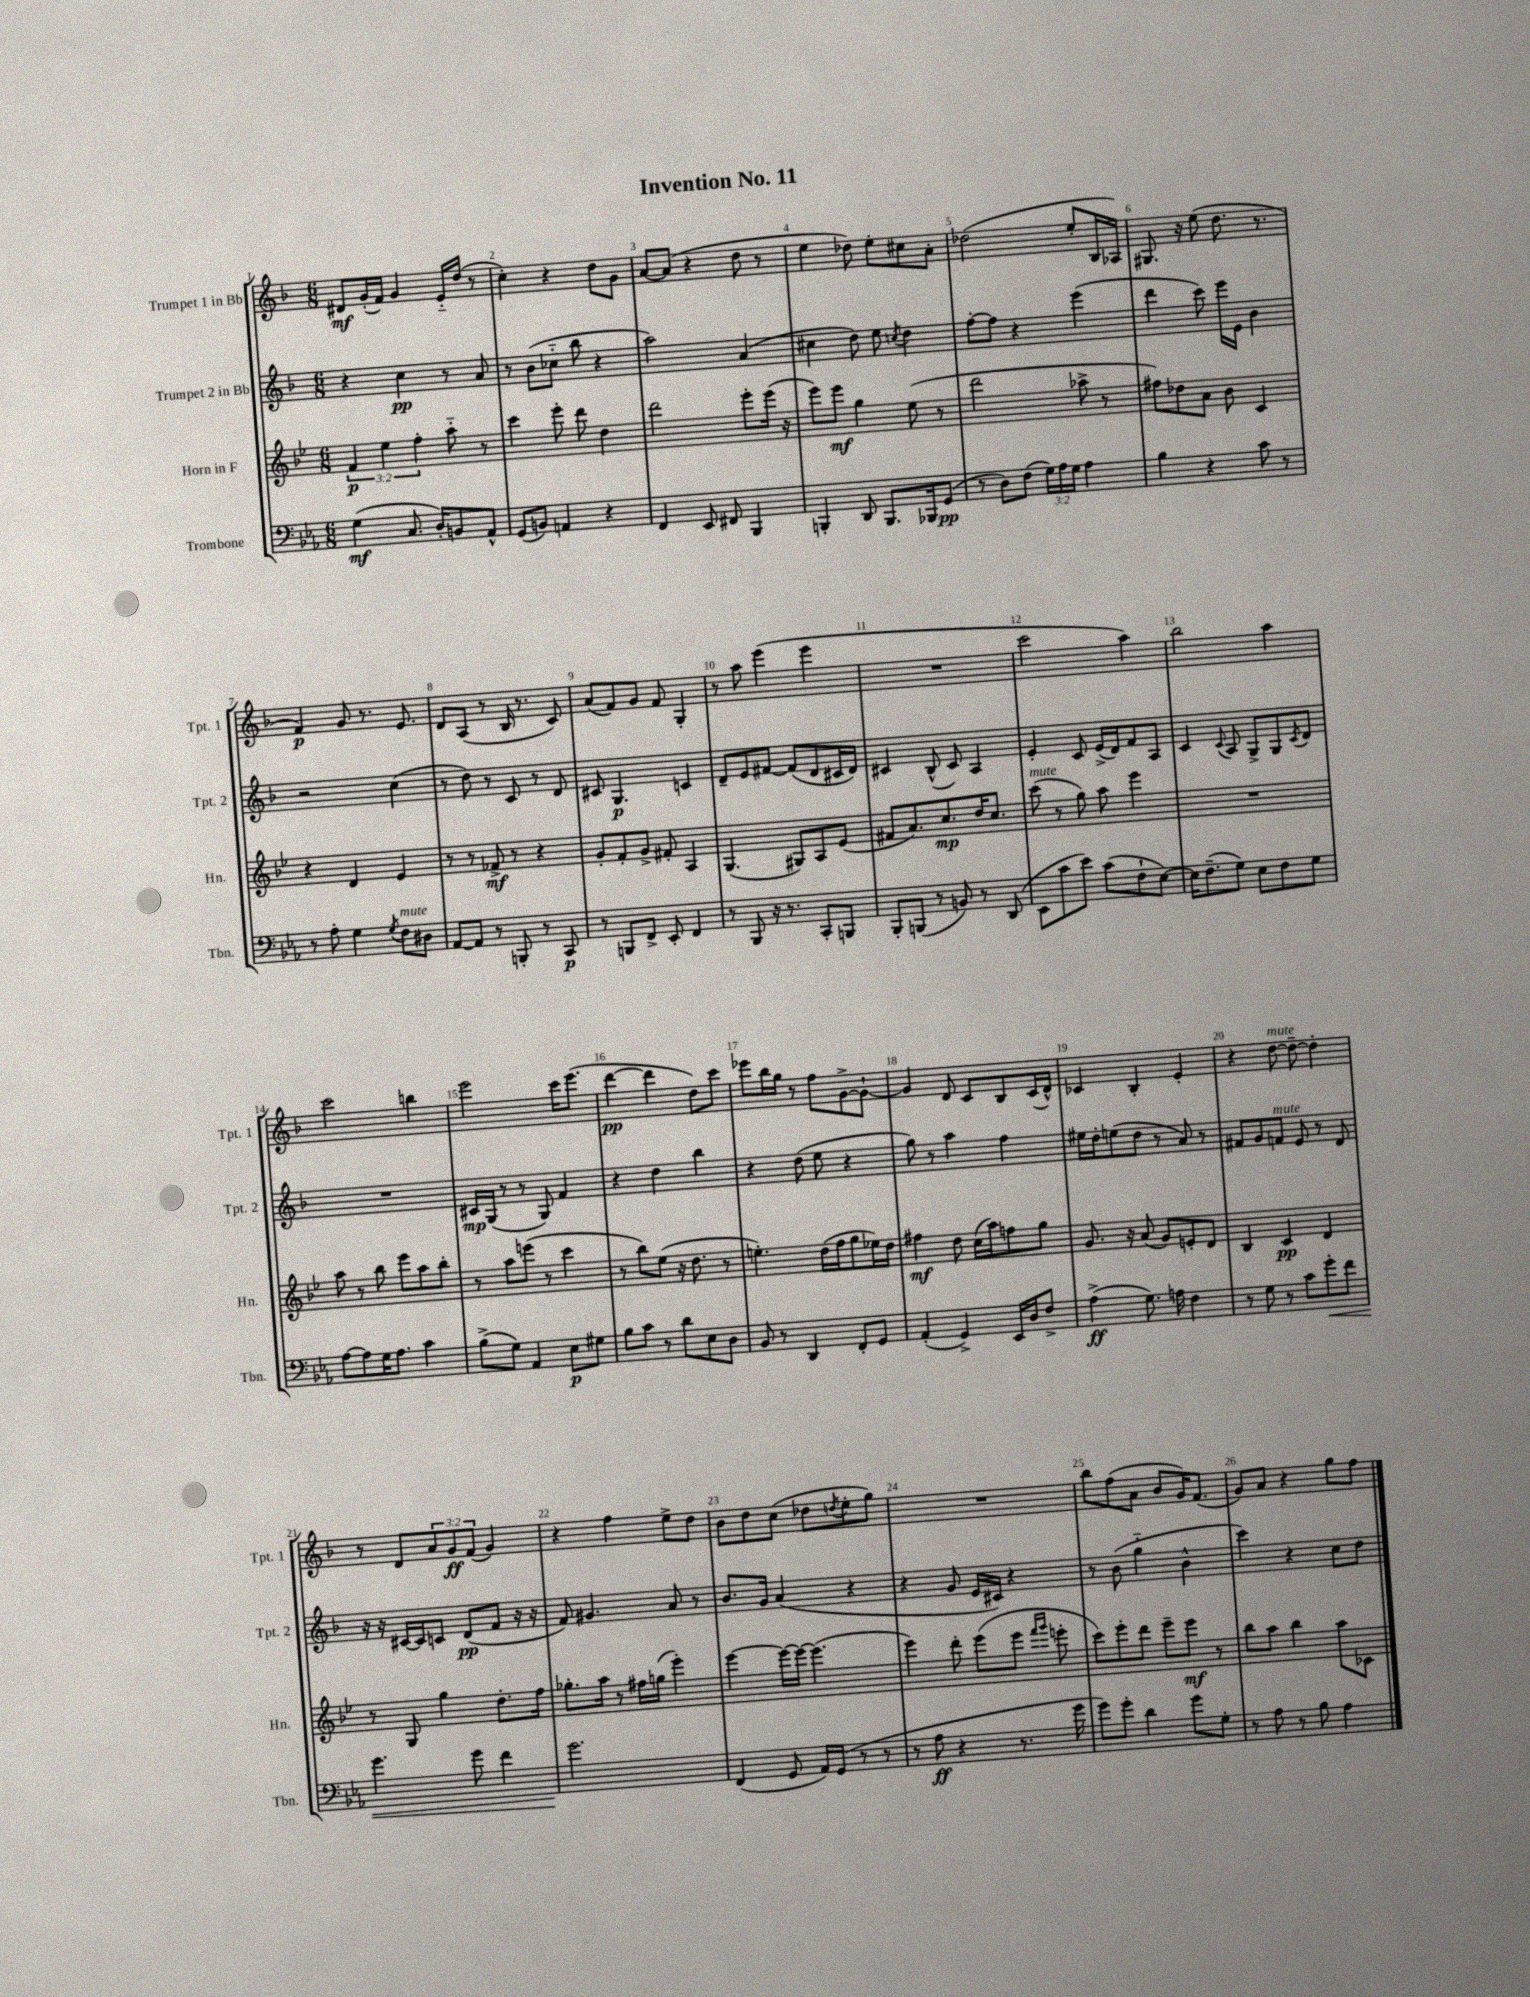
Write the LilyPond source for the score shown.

\header { title = "Invention No. 11" }
<<
\new StaffGroup <<
\new Staff = "s0" \with { instrumentName = "Trumpet 1 in Bb" shortInstrumentName = "Tpt. 1" } {
    \clef treble \key f \major \numericTimeSignature \time 6/8 \override Staff.TupletNumber.text = #tuplet-number::calc-fraction-text
    dis'8\mf g'16-.( f'16) g'4 e'16-_ d''16( r8 |
    c''4-.) r4 d''8 g'8 |
    a'8~ a'8( r4 d''8 r8 |
    e''4 des''8) e''8-. cis''8 a'8-. |
    des''2( e''8-. bes16 aes16) |
    gis8. r16 e''8( d''8. r8. |
    f'4\p) g'8 r8. e'8. |
    d'8 a8( r8 bes16 r8. c'8) |
    a'8( f'8) g'8 f'8 g4-. |
    r8 a''8 e'''4( e'''4 |
    R2. |
    c'''2 a''4) |
    bes''2 a''4 |
    c'''2 b''4 |
    e'''2 c'''16 e'''8.( |
    d'''4~\pp d'''4 d''8) c'''8 |
    ees'''8 bes''16 g''16 r8 f''8 g'8~-> g'8~-! |
    g'4 d'8 c'8 bes8 c'16( d'16-^) |
    ces'4 bes4-. e'4-. |
    r4 d''8~^\markup { \italic "mute" } d''8~-- d''4-. |
    r8 d'8 \tuplet 3/2 { a'8 g'8\ff f'8( } g'4) |
    r4 f''4 e''8-> d''8 |
    bes'8 d''8 c''8( des''8 \acciaccatura { d''8 } e''8-. g''8) |
    R2. |
    bes''8 f''8( a'8 bes'8 g'16) f'8.( |
    g'8) a'8 r4 g''8 f''8 \bar "|." |
}
\new Staff = "s1" \with { instrumentName = "Trumpet 2 in Bb" shortInstrumentName = "Tpt. 2" } {
    \clef treble \key f \major \numericTimeSignature \time 6/8
    r4 c''4\pp r8 a'8 |
    r8 bes'8( ces''8-_ bes''8 r4 |
    a''2) a'4( |
    cis''4 d''8) e''8 \acciaccatura { c''8 } d''4 |
    f''8~-. f''8 r4 e'''4( |
    d'''4 c'''8) e'''16 e'16 bes'4 |
    r2 c''4( |
    r8 d''8) r8 c'8 r8 d'8 |
    cis'8 g4.\p c'4 |
    d'8-- e'8 fis'8~ fis'8( d'8 cis'16 d'16) |
    cis'4 bes8-^( cis'8) a4 |
    e'4-. c'8 e'16->( d'16) f'8 a8 |
    c'4 \appoggiatura { c'8 } a8 g8-> g8 \acciaccatura { c'8 } d'8 |
    R2. |
    cis'16\mp g16( r8 r8 g8) f'4 |
    r4 d''4 bes''4 |
    r4 d''8( e''8 r4 |
    g''8) r8 a''4 f''4 |
    eis''16 d''16-. e''8( d''8 r8 a'8) r8 |
    fis'8 g'8 f'8^\markup { \italic "mute" } e'8 r8 d'8 |
    r16 r16 cis'16~ cis'16 c'8 d'8\pp( f'8 r16 r16 |
    f'8) gis'4. a'8 r8 |
    bes'8. g'16 a'4( r4 |
    r4 g'8 e'16 cis'16) r4 |
    r8 bes'8( g''4-_ bes'4-^ |
    c'''4) r4 c''8 d''8 \bar "|." |
}
\new Staff = "s2" \with { instrumentName = "Horn in F" shortInstrumentName = "Hn." } {
    \clef treble \key bes \major \numericTimeSignature \time 6/8 \override Staff.TupletNumber.text = #tuplet-number::calc-fraction-text
    \tuplet 3/2 { f'4\p ees''4 f''4-. } a''8-_ r8 |
    c'''4 ees'''8-. d'''8 d''4 |
    d'''2 ees'''8-. ees'''16( r16 |
    ees'''8) ees'''8\mf g''4 ees''8( r8 |
    d'''2 aes''8-> r8 |
    fis''8) des''8 a'8 bes'8 c'4 |
    r4 d'4 ees'4 |
    r8 r8 fes'8->\mf r8 r4 |
    g'8-. f'8-. g'8-> fis'8-. a4 |
    g4.( gis8) a8 ees'8( |
    fis'8 a'8.) c''8.\mp d''16 c''8. |
    c'''8^\markup { \italic "mute" }( r8 g''8) a''8 ees'''4 |
    R2. |
    a''8 r8 bes''8 ees'''8 a''8 bes''8-. |
    r8 a''8 e'''8( r8 c'''4 |
    r8 bes''8) ees''8( r16 d''8. r8 |
    e''4.-.) d''16( f''16 g''8 ees''16) d''16 |
    fis''4\mf d''8 c''16( a''16) f''8 g''8 |
    g'8. r16 a'8( g'8) e'8-. d'8 |
    bes4 c'4\pp d'4 |
    r8 g8 g''4 d''8.-. f''16 |
    ges''8.-. a''16 r8 fis''16 g''16( ees'''4-.) |
    ees'''4~ ees'''16~ ees'''16~ ees'''4.( |
    ees'''4) d'''8-. ees'''8( ees'''8 \grace { f'''16 g'''16 } e'''8-. |
    c'''8) ees'''8-. d'''8 ees'''8-- ees'''8\mf r8 |
    bes''8 a''8 bes''4 a''8 ces'8 \bar "|." |
}
\new Staff = "s3" \with { instrumentName = "Trombone" shortInstrumentName = "Tbn." } {
    \clef bass \key ees \major \numericTimeSignature \time 6/8 \override Staff.TupletNumber.text = #tuplet-number::calc-fraction-text
    g4\mf( c8. d16-.) b,8 aes,8-^ |
    g,8( b,8) a,4 r4 |
    f,4 ees,8 fis,8 bes,,4 |
    b,,4-. d,8 b,,8. bes,,16 g,8\pp( |
    r8 d8) f8( \tuplet 3/2 { g16) aes16 g16 } aes4 |
    bes4 r4 c'8 r8 |
    r8 aes8-. g4 \acciaccatura { g8 } f8^\markup { \italic "mute" } dis8 |
    aes,8~ aes,8 r8 b,,8-. r8 c,8\p |
    r8 b,,8 f,8-> ees,8-. f,4 |
    r8 bes,,8 r16 r8. c,8-. b,,8 |
    bes,,8-. b,,8( r8 b,8) r8 d,8( |
    ees,8 c'8 ees'8) c'8( f8-! ees8~) |
    ees16 f8.--( g8) ees8 f8 g8 |
    aes8~ aes8 g16 aes8. c'4 |
    bes8->( g8) aes,4 ees8\p gis8 |
    bes8 c'8 r8 d'8 ees8 d8 |
    bes,8 r8 d,4 f,8-. g,8 |
    aes,4-.( g,4->) ees,16 d16 f8-> |
    aes4->\ff( g8.) a16 f4 |
    r8 g8 r8 c'8 g'8-.\< f'8 |
    g'4. g'8 f'4 |
    g'2.\! |
    f,4( g,8 aes,16) g,16( r8 r8 |
    r8 aes8\ff r4 r8. g'16 |
    g'8) g'8-. d'4 g'8 g8-. |
    r8 aes8 r8 bes8 aes4 \bar "|." |
}
>>
>>
\layout { \context { \Score \override BarNumber.break-visibility = ##(#f #t #t) barNumberVisibility = #all-bar-numbers-visible } }
